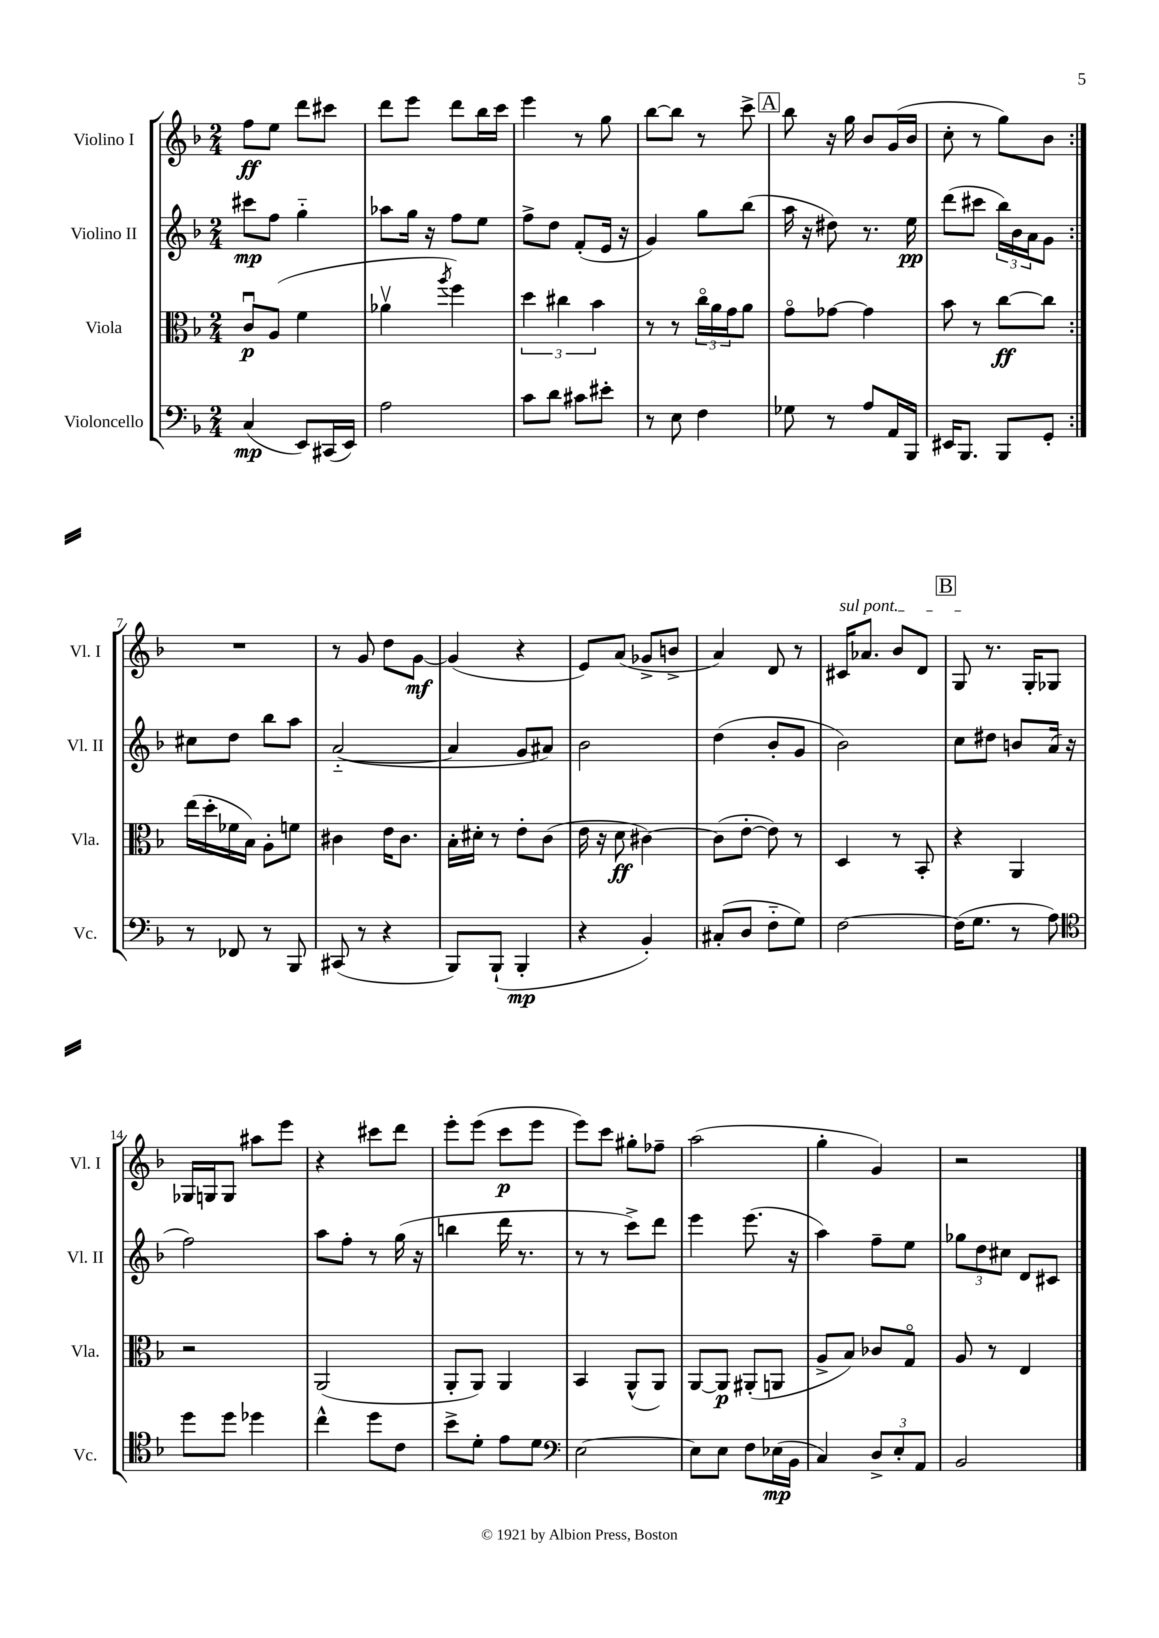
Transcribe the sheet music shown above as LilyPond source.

<<
\new StaffGroup <<
\new Staff = "s0" \with { instrumentName = "Violino I" shortInstrumentName = "Vl. I" } {
    \clef treble \key f \major \numericTimeSignature \time 2/4
    \repeat volta 2 { f''8\ff e''8 d'''8 cis'''8 |
    d'''8 e'''8 d'''8 bes''16 c'''16 |
    e'''4 r8 g''8 |
    bes''8~ bes''8 r8 c'''8-> |
    \mark \markup { \box "A" } bes''8 r16 g''16 bes'8 g'16( bes'16 |
    c''8-. r8 g''8) bes'8 | }
    R2 |
    r8 g'8 d''8 g'8~\mf |
    g'4( r4 |
    e'8) a'8( ges'8-> b'8-> |
    a'4) d'8 r8 |
    \once \override TextSpanner.bound-details.left.text = \markup { \italic "sul pont." } cis'16\startTextSpan aes'8. bes'8 d'8 |
    \mark \markup { \box "B" } g8\stopTextSpan r8. g16-. ges8 |
    ges16 g16 g8 ais''8 e'''8 |
    r4 cis'''8 d'''8 |
    e'''8-. e'''8( c'''8\p e'''8 |
    e'''8) c'''8 gis''8-. fes''8-- |
    a''2( |
    g''4-. g'4) |
    r2 \bar "|." |
}
\new Staff = "s1" \with { instrumentName = "Violino II" shortInstrumentName = "Vl. II" } {
    \clef treble \key f \major \numericTimeSignature \time 2/4
    \repeat volta 2 { cis'''8\mp f''8 g''4-_ |
    aes''8 g''16 r16 f''8 e''8 |
    f''8-> d''8 f'8-.( e'16 r16 |
    g'4) g''8 bes''8( |
    \mark \markup { \box "A" } a''16 r16 dis''8) r8. e''16\pp |
    d'''8( cis'''8 \tuplet 3/2 { bes''16) bes'16 a'16 } g'8 | }
    cis''8 d''8 bes''8 a''8 |
    a'2~-_( |
    a'4 g'8 ais'8) |
    bes'2 |
    d''4( bes'8-. g'8 |
    bes'2) |
    \mark \markup { \box "B" } c''8 dis''8 b'8 a'16( r16 |
    f''2) |
    a''8 f''8-. r8 g''16( r16 |
    b''4 d'''16 r8. |
    r8 r8 c'''8->) d'''8 |
    e'''4 e'''8.( r16 |
    a''4) f''8-- e''8 |
    \tuplet 3/2 { ges''8 d''8 cis''8 } d'8 cis'8 \bar "|." |
}
\new Staff = "s2" \with { instrumentName = "Viola" shortInstrumentName = "Vla." } {
    \clef alto \key f \major \numericTimeSignature \time 2/4
    \repeat volta 2 { c'8\downbow\p a8( f'4 |
    aes'4\upbow \acciaccatura { a''8 } f''4) |
    \tuplet 3/2 { d''4 cis''4 bes'4 } |
    r8 r8 \tuplet 3/2 { c''16\flageolet a'16 g'16 } a'8 |
    \mark \markup { \box "A" } g'8\flageolet ges'8~ ges'4 |
    bes'8 r8 c''8~\ff c''8 | }
    e''16( d''16-. fes'16 bes16) a8-. f'8 |
    cis'4 e'16 cis'8. |
    bes16-. dis'16-. r8 e'8-. c'8( |
    e'16 r16 d'8\ff cis'4~) |
    cis'8( e'8~-. e'8) r8 |
    d4 r8 bes,8-. |
    \mark \markup { \box "B" } r4 a,4 |
    r2 |
    a,2( |
    a,8-. a,8) a,4 |
    bes,4 a,8-^( a,8) |
    a,8~ a,8\p ais,8-.( a,8 |
    a8-> bes8) ces'8 g8\flageolet |
    a8 r8 e4 \bar "|." |
}
\new Staff = "s3" \with { instrumentName = "Violoncello" shortInstrumentName = "Vc." } {
    \clef bass \key f \major \numericTimeSignature \time 2/4
    \repeat volta 2 { c4\mp( e,8) cis,16( e,16) |
    a2 |
    c'8 d'8 cis'8 eis'8-. |
    r8 e8 f4 |
    \mark \markup { \box "A" } ges8 r8 a8 a,16 bes,,16 |
    eis,16 bes,,8. bes,,8 g,8-. | }
    r8 fes,8 r8 bes,,8 |
    cis,8( r8 r4 |
    bes,,8) bes,,8-!( bes,,4-.\mp |
    r4 bes,4-.) |
    cis8-.( d8 f8-_ g8) |
    f2~ |
    \mark \markup { \box "B" } f16( g8. r8 a8) |
    \clef tenor d''8 d''8 des''4 |
    c''4-^ d''8 c'8 |
    bes'8-> d'8-. e'8 d'8 |
    \clef bass e2~ |
    e8 e8 f8 ees16\mp( bes,16 |
    c4) \tuplet 3/2 { d8-> e8-. a,8 } |
    bes,2 \bar "|." |
}
>>
>>
